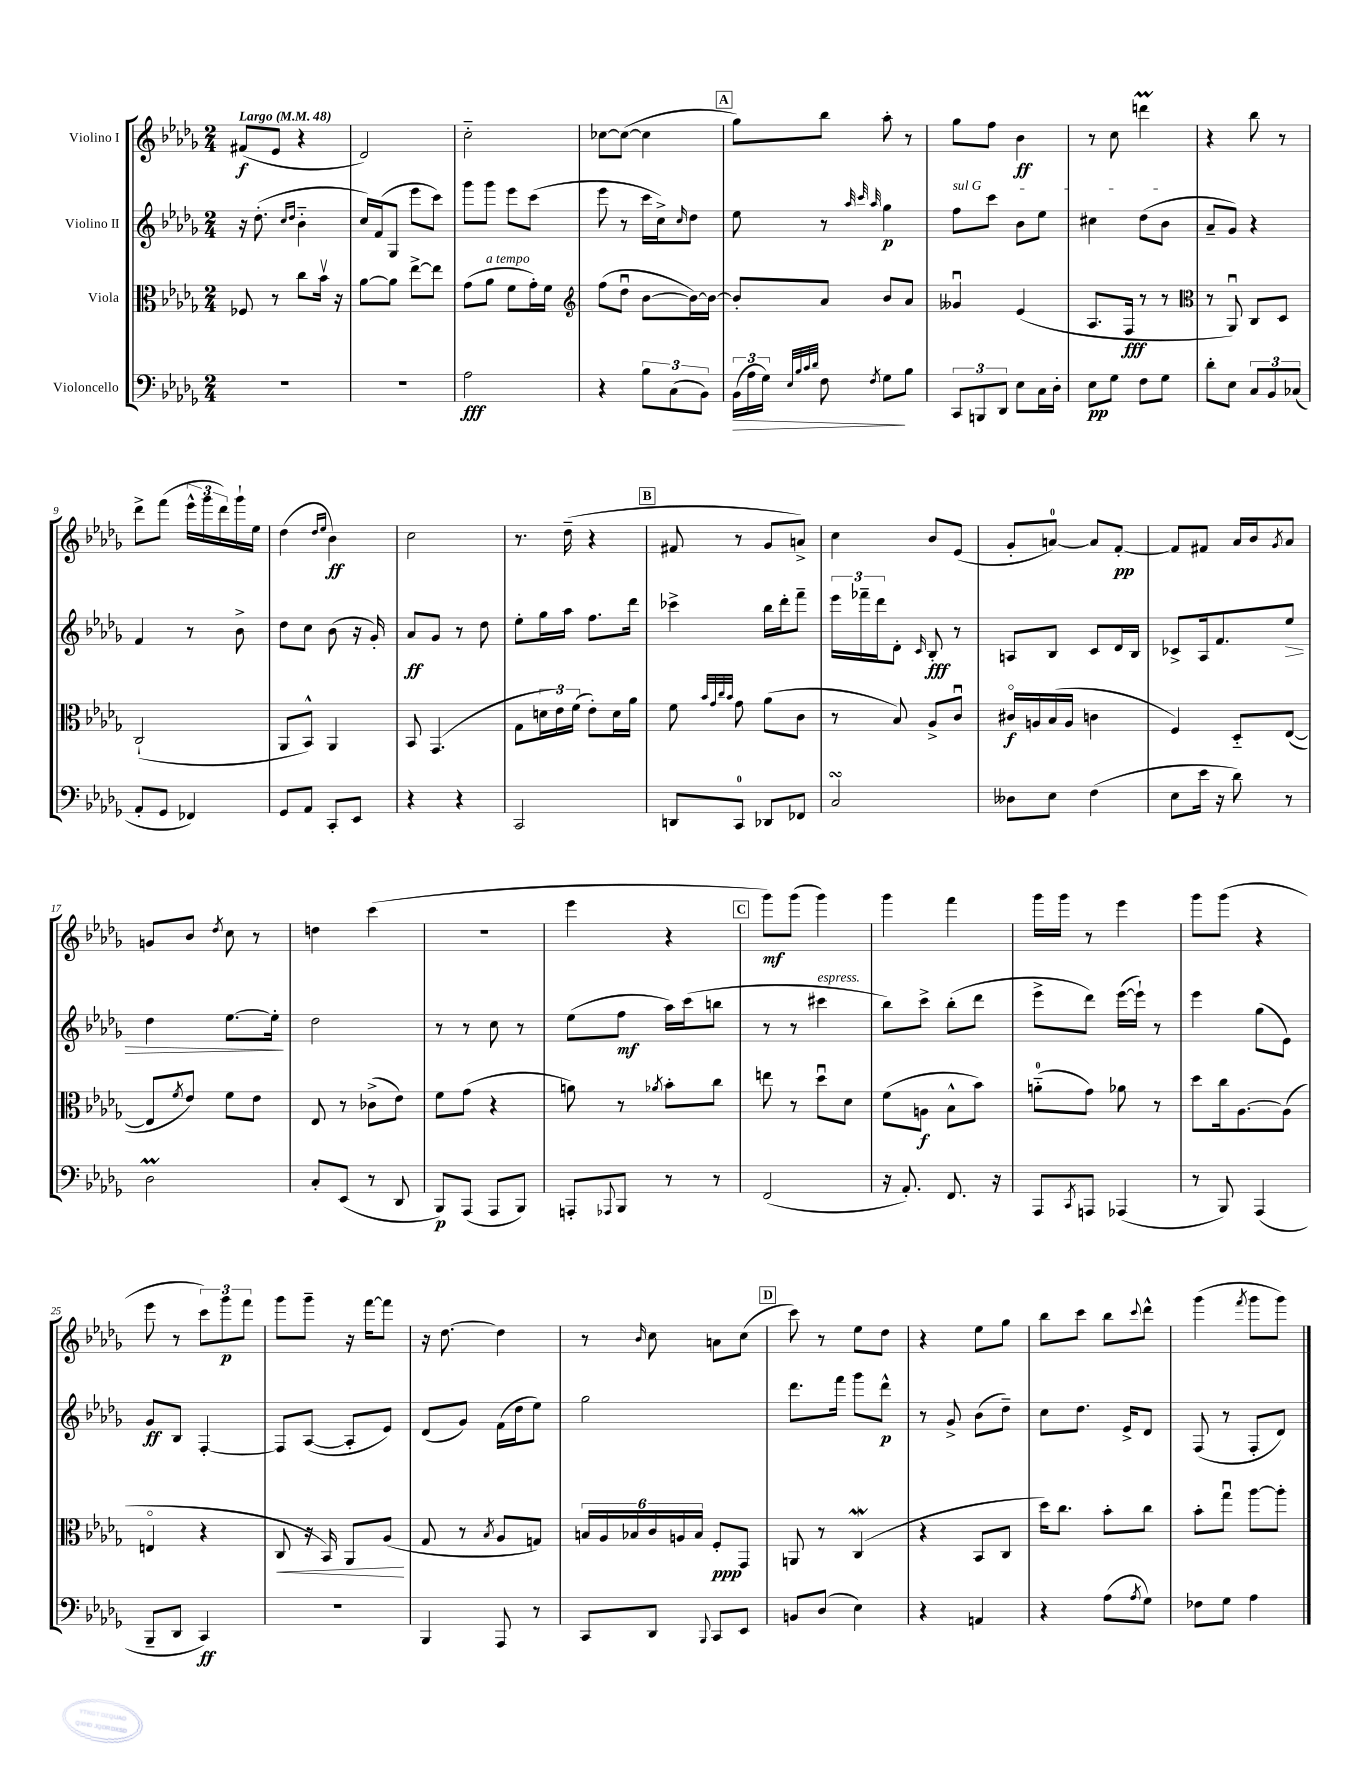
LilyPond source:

<<
\new StaffGroup <<
\new Staff = "s0" \with { instrumentName = "Violino I" } {
    \clef treble \key des \major \numericTimeSignature \time 2/4 \tempo "Largo" 4 = 48
    fis'8\f( ees'8 r4 |
    des'2) |
    c''2-_ |
    ces''8~ ces''8~( ces''4 |
    \mark \markup { \box "A" } ges''8) bes''8 aes''8-. r8 |
    ges''8 f''8 bes'4\ff |
    r8 c''8 d'''4\prall |
    r4 bes''8 r8 |
    des'''8-> f'''8( \tuplet 3/2 { ees'''16-^ ges'''16 des'''16) } ges'''16-! ees''16 |
    des''4( \grace { des''16 ees''16 } bes'4\ff) |
    c''2 |
    r8. des''16--( r4 |
    \mark \markup { \box "B" } fis'8 r8 ges'8 a'8->) |
    c''4 bes'8 ees'8( |
    ges'8-. a'8-0~) a'8 f'8~-.\pp |
    f'8 fis'8 aes'16 bes'16 \acciaccatura { ges'8 } aes'8 |
    g'8 bes'8 \acciaccatura { des''8 } c''8 r8 |
    d''4 c'''4( |
    r2 |
    ees'''4 r4 |
    \mark \markup { \box "C" } ges'''8\mf) ges'''8( ges'''4) |
    ges'''4 f'''4 |
    ges'''16 ges'''16 r8 ees'''4 |
    ges'''8 ges'''8( r4 |
    ees'''8 r8 \tuplet 3/2 { c'''8) ges'''8\p f'''8 } |
    ges'''8 ges'''8-- r16 f'''16~ f'''8 |
    r16 des''8.~ des''4 |
    r8 \grace { bes'16 } c''8 a'8 c''8( |
    \mark \markup { \box "D" } c'''8) r8 ees''8 des''8 |
    r4 ees''8 ges''8 |
    bes''8 c'''8 bes''8 \appoggiatura { c'''8 } des'''8-^ |
    ges'''4( \acciaccatura { f'''8 } ges'''8 ges'''8) \bar "|." |
}
\new Staff = "s1" \with { instrumentName = "Violino II" } {
    \clef treble \key des \major \numericTimeSignature \time 2/4
    r16 des''8.-.( \grace { c''16 des''16 } bes'4-_ |
    c''16) f'16( ges8 ees'''8 c'''8) |
    ges'''8 ges'''8 ees'''8 c'''8( |
    ees'''8 r8 c'''16 c''16->) \grace { c''16 } des''8 |
    \mark \markup { \box "A" } ees''8 r8 \grace { aes''32 c'''32 aes''32 } ges''4\p |
    \once \override TextSpanner.bound-details.left.text = \markup { \italic "sul G" } f''8\startTextSpan c'''8 bes'8 ees''8 |
    cis''4 des''8( bes'8\stopTextSpan |
    aes'8-- ges'8) r4 |
    f'4 r8 bes'8-> |
    des''8 c''8 bes'8( r16 ges'16-.) |
    aes'8\ff ges'8 r8 des''8 |
    ees''8-. ges''16 aes''16 f''8. des'''16 |
    \mark \markup { \box "B" } ces'''4-> bes''16 des'''16-. f'''8-- |
    \tuplet 3/2 { ees'''16 fes'''16-- des'''16 } des'8-. \grace { c'16 } bes8-.\fff r8 |
    a8 bes8 c'8 des'16 bes16 |
    ces'8-> aes16 f'8. ees''8\> |
    des''4 ees''8.~ ees''16-.\! |
    des''2 |
    r8 r8 c''8 r8 |
    ees''8( f''8\mf aes''16) c'''16( b''8 |
    \mark \markup { \box "C" } r8 r8 cis'''4^\markup { \italic "espress." } |
    bes''8) c'''8-> bes''8-.( des'''8 |
    ees'''8-> des'''8) ees'''16~( ees'''16-!) r8 |
    ees'''4 ges''8( ees'8) |
    ges'8\ff bes8 f4~-. |
    f8 aes8~( aes8-. ees'8) |
    des'8( ges'8) f'16( des''16 ees''8) |
    ges''2 |
    \mark \markup { \box "D" } des'''8. f'''16 ges'''8 des'''8-^\p |
    r8 ges'8-> bes'8( des''8--) |
    c''8 des''8. ees'16-> des'8 |
    f8( r8 f8-. des'8) \bar "|." |
}
\new Staff = "s2" \with { instrumentName = "Viola" } {
    \clef alto \key des \major \numericTimeSignature \time 2/4
    fes8 r8 c''8 bes'16\upbow r16 |
    aes'8~ aes'8 ees''8~-> ees''8 |
    ges'8( aes'8^\markup { \italic "a tempo" } f'8 ges'16-.) f'16 |
    \clef treble f''8( des''8\downbow bes'8~ bes'16~) bes'16~ |
    \mark \markup { \box "A" } bes'8-. aes'8 bes'8 aes'8 |
    geses'4\downbow ees'4( |
    aes8. f16\fff r8 r8 |
    \clef alto r8 aes,8\downbow) c8 des8 |
    c2-!( |
    aes,8 bes,8-^) aes,4 |
    bes,8 ges,4.( |
    ges8 \tuplet 3/2 { d'16 ees'16) f'16( } ees'8-.) d'16 aes'16 |
    \mark \markup { \box "B" } f'8 \grace { bes'32 ges'32 c''32 bes'32 } ges'8 aes'8( c'8 |
    r8 bes8) aes8-> c'8\downbow |
    cis'16\flageolet\f a16 bes16( a16 c'4 |
    f4) des8-_ ees8~( |
    ees8 \acciaccatura { f'8 } ees'8) f'8 ees'8 |
    ees8 r8 ces'8->( ees'8) |
    f'8 ges'8( r4 |
    a'8) r8 \acciaccatura { aes'8 } bes'8-. c''8 |
    \mark \markup { \box "C" } e''8 r8 des''8\downbow des'8 |
    f'8( a8\f bes8-^ bes'8) |
    a'8-0-_( ges'8) aes'8 r8 |
    des''8 c''16 aes8.~ aes8( |
    e4\flageolet r4 |
    c8\< r16 bes,16) aes,8 aes8\!( |
    ges8 r8 \acciaccatura { bes8 } aes8 g8) |
    \tuplet 6/4 { b16 aes16 bes16 c'16 a16 bes16 } f8-.\ppp ges,8 |
    \mark \markup { \box "D" } a,8 r8 c4\mordent( |
    r4 bes,8 c8 |
    des''16) c''8. bes'8-. c''8 |
    bes'8-. ges''8\downbow aes''8~ aes''8-. \bar "|." |
}
\new Staff = "s3" \with { instrumentName = "Violoncello" } {
    \clef bass \key des \major \numericTimeSignature \time 2/4
    r2 |
    r2 |
    aes2\fff |
    r4 \tuplet 3/2 { bes8 c8( bes,8) } |
    \mark \markup { \box "A" } \tuplet 3/2 { bes,16\>( aes16 ges16) } \grace { ees32 bes32 c'32 des'32 } f8 \acciaccatura { f8 } ges8\! bes8 |
    \tuplet 3/2 { c,8 b,,8 des,8 } ees8 c16 des16-. |
    ees8\pp ges8 f8 ges8 |
    des'8-. ees8 \tuplet 3/2 { c8 bes,8 ces8( } |
    aes,8-. ges,8 fes,4) |
    ges,8 aes,8 c,8-. ees,8 |
    r4 r4 |
    c,2 |
    \mark \markup { \box "B" } d,8 c,8-0 des,8 fes,8 |
    c2\turn |
    deses8 ees8 f4( |
    ees8 ees'16 r16 des'8) r8 |
    des2\prall |
    c8-. ees,8( r8 des,8 |
    bes,,8\p) aes,,8( aes,,8 bes,,8) |
    a,,8-. \appoggiatura { aes,,8 } bes,,8 r8 r8 |
    \mark \markup { \box "C" } f,2( |
    r16 aes,8.-.) f,8. r16 |
    aes,,8 \acciaccatura { c,8 } a,,8 aes,,4( |
    r8 bes,,8) aes,,4( |
    bes,,8-- des,8 c,4\ff) |
    R2 |
    bes,,4 aes,,8 r8 |
    c,8 des,8 \appoggiatura { bes,,8 } c,8 ees,8 |
    \mark \markup { \box "D" } b,8 des8( ees4) |
    r4 a,4 |
    r4 aes8( \acciaccatura { aes8 } ges8) |
    fes8 ges8 aes4 \bar "|." |
}
>>
>>
